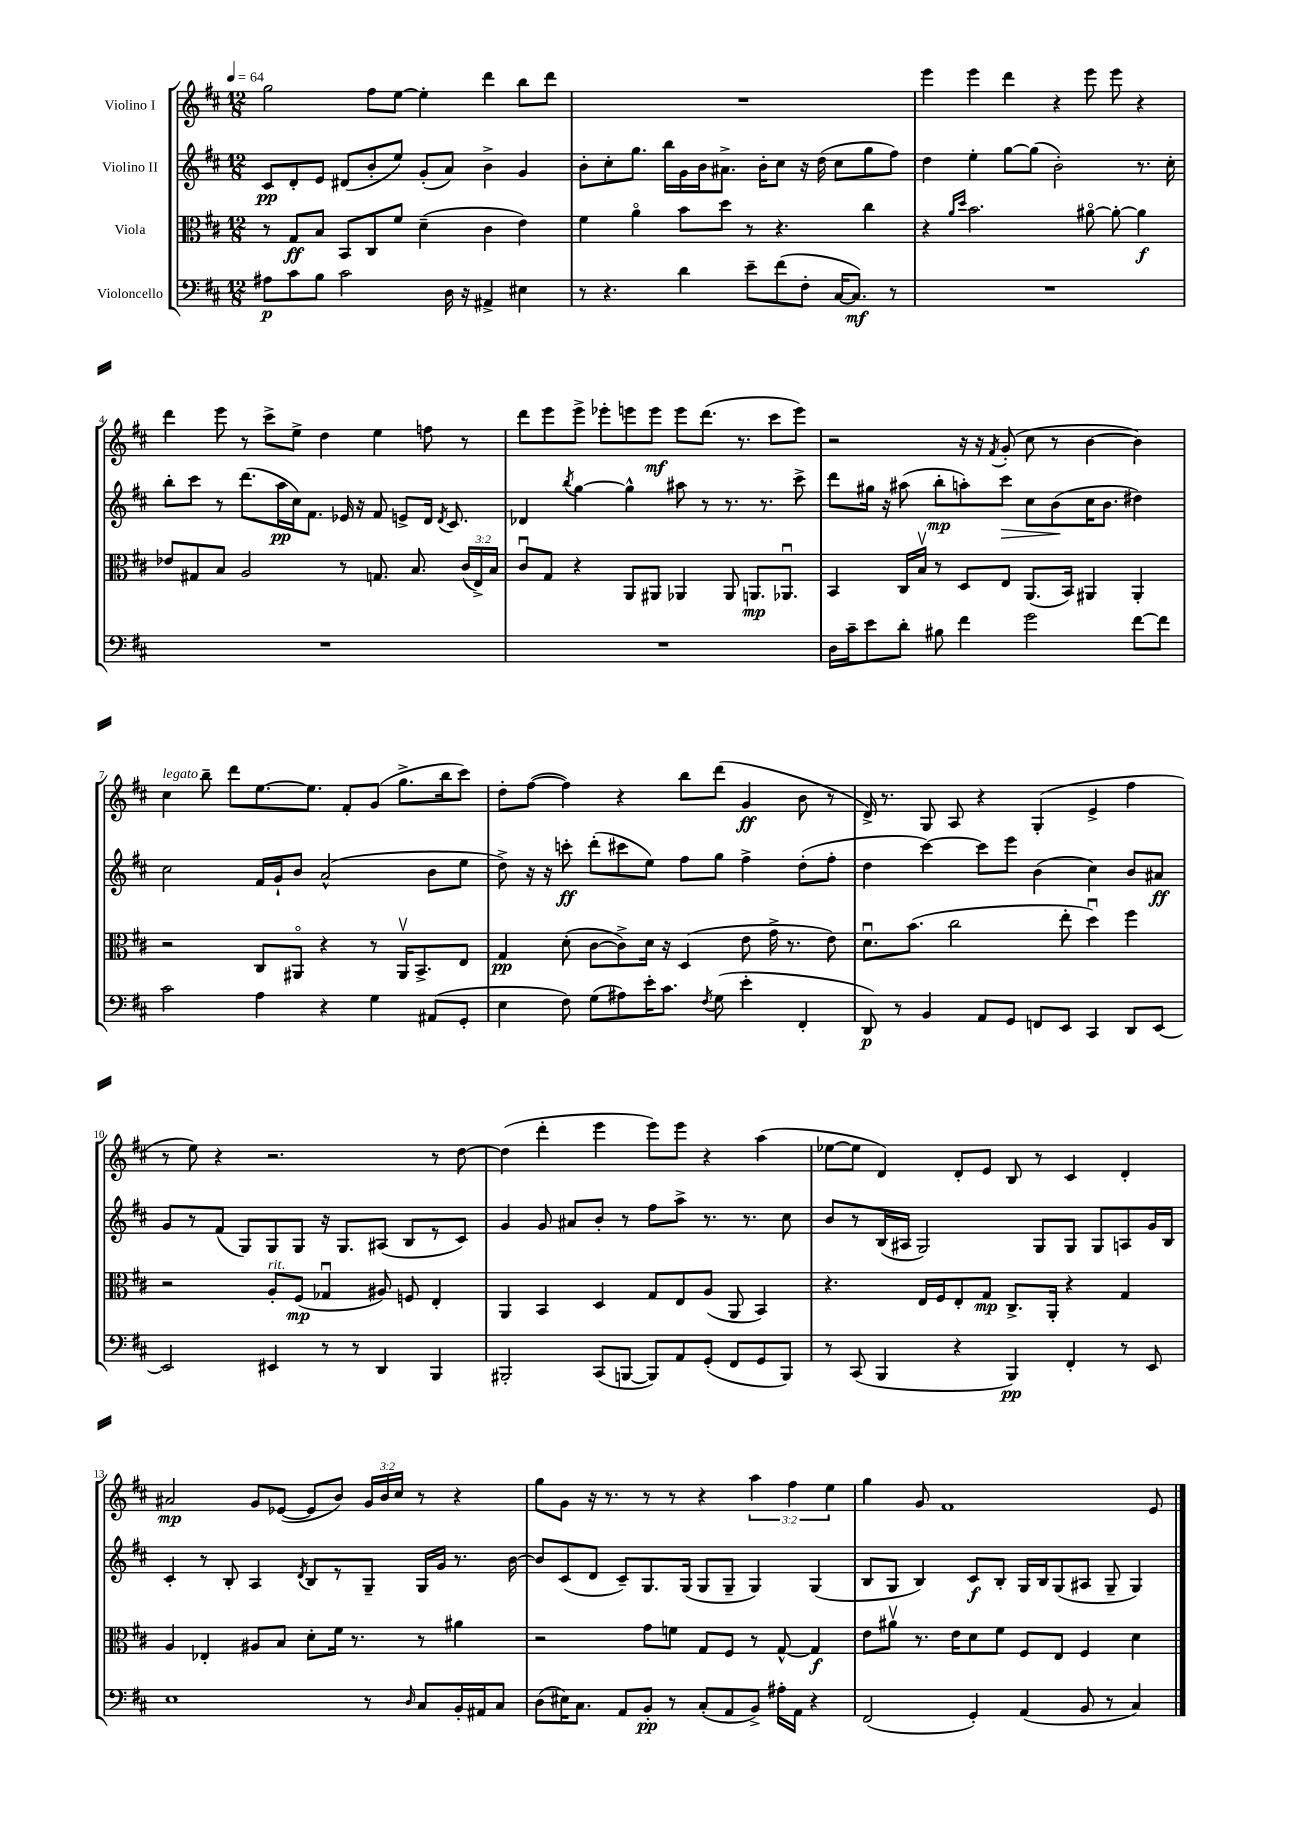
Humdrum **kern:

**kern	**dynam	**kern	**dynam	**kern	**dynam	**kern	**dynam
*part4	*part4	*part3	*part3	*part2	*part2	*part1	*part1
*staff4	*staff4	*staff3	*staff3	*staff2	*staff2	*staff1	*staff1
*I"Violoncello	*	*I"Viola	*	*I"Violino II	*	*I"Violino I	*
*clefF4	*	*clefC3	*	*clefG2	*	*clefG2	*
*k[f#c#]	*	*k[f#c#]	*	*k[f#c#]	*	*k[f#c#]	*
*M12/8	*	*M12/8	*	*M12/8	*	*M12/8	*
*MM64	*	*MM64	*	*MM64	*	*MM64	*
=1	=1	=1	=1	=1	=1	=1	=1
8A#X\L	p	8r	.	8c#/L	pp	2gg\	.
8c#\	.	8G/L	ff	8d'/	.	.	.
8B\J	.	8B/J	.	8e/J	.	.	.
2c#\	.	8BB/L	.	(8d#X/L	.	.	.
.	.	8C#/	.	8b'/	.	8ff#\L	.
.	.	8f#/J	.	8ee/J)	.	[8ee\J	.
.	.	(4d~\	.	(8g'/L	.	4ee'\]	.
16D\	.	.	.	8a/J)	.	.	.
16r	.	.	.	.	.	.	.
4AA#X^/	.	4c#\	.	4b^\	.	4ddd\	.
4E#X\	.	4e\)	.	4g/	.	8bb\L	.
.	.	.	.	.	.	8ddd\J	.
=2	=2	=2	=2	=2	=2	=2	=2
8r	.	4f#\	.	8b'\L	.	1.r	.
4.r	.	.	.	8cc#'\	.	.	.
.	.	4a\	.	8.gg\J	.	.	.
.	.	.	.	16bb\LL	.	.	.
4d\	.	8b\L	.	16g\	.	.	.
.	.	.	.	16b\J	.	.	.
.	.	8dd\J	.	8.a#X^\J	.	.	.
8e~\L	.	8r	.	.	.	.	.
.	.	.	.	16b'\KL	.	.	.
(8f#\	.	4.r	.	8cc#\J	.	.	.
8F#'\J	.	.	.	16r	.	.	.
.	.	.	.	(16dd\	.	.	.
[16C#/KL	.	.	.	8cc#\L	.	.	.
8.C#/J])	mf	.	.	.	.	.	.
.	.	4cc#\	.	8gg\	.	.	.
8r	.	.	.	8ff#\J)	.	.	.
=3	=3	=3	=3	=3	=3	=3	=3
1.r	.	4r	.	4dd\	.	4eee\	.
.	.	16qqa/LL	.	.	.	.	.
.	.	16qqdd/JJ	.	.	.	.	.
.	.	2.b\	.	4ee'\	.	4eee\	.
.	.	.	.	[8gg\L	.	4ddd\	.
.	.	.	.	(8gg\J]	.	.	.
.	.	.	.	2b'\)	.	4r	.
.	.	[8a#X\	.	.	.	8eee\	.
.	.	8a#'\_	.	.	.	8eee\	.
.	.	4a#\]	f	8.r	.	4r	.
.	.	.	.	16cc#'\	.	.	.
!!LO:LB:g=z
=4	=4	=4	=4	=4	=4	=4	=4
1.r	.	8e-X/L	.	8bb'\L	.	4ddd\	.
.	.	8G#X/	.	8ccc#\J	.	.	.
.	.	8B/J	.	8r	.	8eee\	.
.	.	2A/	.	(8.ddd\L	.	8r	.
.	.	.	.	.	.	8ccc#^\L	.
.	.	.	.	16aa\L	pp	.	.
.	.	.	.	16cc#\J)	.	8ee^\J	.
.	.	.	.	8.f#\J	.	.	.
.	.	.	.	.	.	4dd\	.
.	.	8r	.	16e-X/	.	.	.
.	.	.	.	16r	.	.	.
.	.	8.Gn/	.	8f#/	.	4ee\	.
.	.	.	.	8en^/L	.	.	.
.	.	8.B/	.	.	.	.	.
.	.	.	.	16d/Jk	.	8ffn\	.
.	.	.	.	8qd/	.	.	.
.	.	.	.	8.c#/	.	.	.
.	.	(24c#/LL	.	.	.	8r	.
.	.	24E^/)	.	.	.	.	.
.	.	24B/JJ	.	.	.	.	.
=5	=5	=5	=5	=5	=5	=5	=5
1.r	.	8c#u/L	.	4d-X/	.	8ddd\L	.
.	.	8G/J	.	.	.	8eee\	.
.	.	.	.	8qbb/	.	.	.
.	.	4r	.	[4gg\	.	8eee^\J	.
.	.	.	.	.	.	8eee-X'\L	.
.	.	8AA/L	.	4gg^^\]	.	8eeen\	.
.	.	8AA#X/J	.	.	.	8eee\J	mf
.	.	4AA-X/	.	8aa#X\	.	8eee\L	.
.	.	.	.	8r	.	(8.ddd\J	.
.	.	8AA-/	.	8.r	.	.	.
.	.	.	.	.	.	8.r	.
.	.	8.AAn/L	mp	.	.	.	.
.	.	.	.	8.r	.	.	.
.	.	.	.	.	.	8ccc#\L	.
.	.	8.AA-Xu/J	.	.	.	.	.
.	.	.	.	8ccc#^\	.	8eee\J)	.
=6	=6	=6	=6	=6	=6	=6	=6
16D\LL	.	4BB/	.	8ddd\L	.	2r	.
16c#~\J	.	.	.	.	.	.	.
8e\	.	.	.	16gg#X\Jk	.	.	.
.	.	.	.	16r	.	.	.
8d'\J	.	16C#/LL	.	(8aa#X\	.	.	.
.	.	16Bv/JJ	.	.	.	.	.
8B#X\	.	8r	.	8bb'\L	mp	.	.
4f#\	.	8D/L	.	8aan'\)	.	16r	.
.	.	.	.	.	.	16r	.
.	.	.	.	.	.	8qf#/	.
!	!	!	!	!	!LO:HP:b	!	!
.	.	8E/J	.	8ccc#\J	>	(8g'/	.
2g\	.	(8.AA/L	.	8cc#\L	.	8cc#\	.
.	.	.	.	(8b\	.	8r	.
.	.	16BB/Jk)	.	.	.	.	.
.	.	4AA#X/	.	16cc#\K	]	[4b\	.
.	.	.	.	8.b\J	.	.	.
[8f#\L	.	4AA#'/	.	4dd#X\)	.	4b\])	.
8f#\J]	.	.	.	.	.	.	.
!!LO:LB:g=z
=7	=7	=7	=7	=7	=7	=7	=7
!	!	!	!	!	!	!LO:TX:a:i:t=legato	!
2c#\	.	2r	.	2cc#\	.	4cc#\	.
.	.	.	.	.	.	8bb~\	.
.	.	.	.	.	.	8ddd\L	.
4A\	.	8C#/L	.	16f#/LL	.	[8.ee\	.
.	.	.	.	16g`/J	.	.	.
.	.	8AA#X/J	.	8b/J	.	.	.
.	.	.	.	.	.	8.ee\J]	.
4r	.	4r	.	(2a^^/	.	.	.
.	.	.	.	.	.	8f#'/L	.
4G\	.	8r	.	.	.	(8g/J	.
.	.	16AA#v/KL	.	.	.	8.gg^\L	.
.	.	8.BB^/	.	.	.	.	.
(8AA#X/L	.	.	.	8b\L	.	.	.
.	.	.	.	.	.	16bb\k	.
8GG'/J	.	8E/J	.	8ee\J	.	8ccc#\J)	.
=8	=8	=8	=8	=8	=8	=8	=8
4E\	.	4G/	pp	8dd^\)	.	8dd'\L	.
.	.	.	.	16r	.	([8ff#\J	.
.	.	.	.	16r	.	.	.
8F#\)	.	(8d'\	.	8cccn'\	ff	4ff#\])	.
(8G\L	.	[8c#\L	.	(8ddd'\L	.	.	.
8A#X\)	.	8c#^\])	.	8ccc#X\	.	4r	.
16e'\K	.	16d\Jk	.	8ee\J)	.	.	.
8.c#\J	.	16r	.	.	.	.	.
.	.	(4D/	.	8ff#\L	.	8bb\L	.
8qF#/	.	.	.	.	.	.	.
(8G\	.	.	.	8gg\J	.	(8ddd\J	.
4e'\	.	8e\	.	4ff#^\	.	4g/	ff
.	.	16g^\	.	.	.	.	.
.	.	8.r	.	.	.	.	.
4FF#'/	.	.	.	(8dd'\L	.	8b\	.
.	.	8e\)	.	8ff#'\J	.	8r	.
=9	=9	=9	=9	=9	=9	=9	=9
8DD/)	p	8.du\L	.	4dd\	.	16d^/)	.
.	.	.	.	.	.	8.r	.
8r	.	.	.	.	.	.	.
.	.	(8.b\J	.	.	.	.	.
4BB/	.	.	.	[4ccc#\)	.	8G/	.
.	.	2cc#\	.	.	.	8A/	.
8AA/L	.	.	.	8ccc#\L]	.	4r	.
8GG/J	.	.	.	8eee\J	.	.	.
8FFn/L	.	.	.	(4b\	.	(4G'/	.
8EE/J	.	8ee'\	.	.	.	.	.
4CC#/	.	4ddu\)	.	4cc#\)	.	4e^/	.
8DD/L	.	4ff#\	.	8b/L	.	4ff#\	.
[8EE/J	.	.	.	8a#X/J	ff	.	.
!!LO:LB:g=z
=10	=10	=10	=10	=10	=10	=10	=10
2EE/]	.	2r	.	8g/L	.	8r	.
.	.	.	.	8r	.	8ee\)	.
.	.	.	.	(8f#/J	.	4r	.
.	.	.	.	8G/L)	.	.	.
!	!	!LO:TX:a:i:t=rit.	!	!	!	!	!
4EE#X/	.	8A'/L	.	8G/	.	2.r	.
.	.	(8F#/J	mp	8G/J	.	.	.
8r	.	4G-Xu/	.	16r	.	.	.
.	.	.	.	8.G/L	.	.	.
8r	.	.	.	.	.	.	.
4DD/	.	8A#X/)	.	(8A#X/J	.	.	.
.	.	8Fn/	.	8B/L	.	.	.
4BBB/	.	4E'/	.	8r	.	8r	.
.	.	.	.	8c#/J)	.	[8dd\	.
=11	=11	=11	=11	=11	=11	=11	=11
2BBB#X'/	.	4AA/	.	4g/	.	(4dd\]	.
.	.	4BB/	.	8g/	.	4ddd'\	.
.	.	.	.	8a#X/L	.	.	.
(8CC#/L	.	4D/	.	8b'/J	.	4eee\	.
[8BBBn/J	.	.	.	8r	.	.	.
8BBB/L])	.	8G/L	.	8ff#\L	.	8eee\L)	.
8AA/	.	8E/	.	8aa^\J	.	8eee\J	.
(8GG'/J	.	(8A/J	.	8.r	.	4r	.
8FF#/L	.	8AA/	.	.	.	.	.
.	.	.	.	8.r	.	.	.
8GG/	.	4BB/)	.	.	.	(4aa\	.
8BBB/J)	.	.	.	8cc#\	.	.	.
=12	=12	=12	=12	=12	=12	=12	=12
8r	.	4.r	.	8b/L	.	[8ee-X\L	.
(8CC#/	.	.	.	8r	.	8ee-\J]	.
4BBB/	.	.	.	(16B/L	.	4d/)	.
.	.	.	.	16A#X/JJ	.	.	.
.	.	16E/LL	.	2G/)	.	.	.
.	.	16F#/J	.	.	.	.	.
4r	.	8E'/	.	.	.	8d'/L	.
.	.	8G/J	mp	.	.	8e/J	.
4BBB/)	pp	8.C#^/L	.	.	.	8B/	.
.	.	.	.	8G/L	.	8r	.
.	.	16AA'/Jk	.	.	.	.	.
4FF#'/	.	4r	.	8G/J	.	4c#/	.
.	.	.	.	8G/L	.	.	.
8r	.	4G/	.	8An/	.	4d'/	.
8EE/	.	.	.	16g/L	.	.	.
.	.	.	.	16B/JJ	.	.	.
!!LO:LB:g=z
=13	=13	=13	=13	=13	=13	=13	=13
1E	.	4A/	.	4c#'/	.	2a#X/	mp
.	.	4E-X'/	.	8r	.	.	.
.	.	.	.	8B'/	.	.	.
.	.	8A#X/L	.	4A/	.	8g/L	.
.	.	8B/J	.	.	.	([8e-X/J	.
.	.	.	.	8qd/	.	.	.
.	.	8d'\L	.	8B/L	.	8e-/L]	.
.	.	16f#\Jk	.	8r	.	8b/J)	.
.	.	8.r	.	.	.	.	.
8r	.	.	.	8G~/J	.	24g/LL	.
.	.	.	.	.	.	24b/	.
.	.	.	.	.	.	24cc#/JJ	.
16qqD/	.	.	.	.	.	.	.
8C#/L	.	8r	.	16G/LL	.	8r	.
.	.	.	.	16g/JJ	.	.	.
16BB'/L	.	4a#X\	.	8.r	.	4r	.
16AA#X/J	.	.	.	.	.	.	.
8C#/J	.	.	.	.	.	.	.
.	.	.	.	[16b\	.	.	.
=14	=14	=14	=14	=14	=14	=14	=14
(8D\L	.	2r	.	8b/L]	.	8gg\L	.
16E#X\K)	.	.	.	(8c#/	.	8g\J	.
8.C#\J	.	.	.	.	.	.	.
.	.	.	.	8d/J	.	16r	.
.	.	.	.	.	.	8.r	.
8AA/L	.	.	.	8c#~/L)	.	.	.
8BB'/J	pp	8g\L	.	8.G/	.	8r	.
8r	.	8fn\J	.	.	.	8r	.
.	.	.	.	(16G/Jk	.	.	.
(8C#'/L	.	8G/L	.	8G/L	.	4r	.
8AA/	.	8F#/J	.	8G~/J	.	.	.
8BB^/J)	.	8r	.	4G/)	.	6aa\	.
16A#X'\LL	.	[8G^^/	.	.	.	.	.
.	.	.	.	.	.	6ff#\	.
16AA\JJ	.	.	.	.	.	.	.
4r	.	4G/]	f	(4G/	.	.	.
.	.	.	.	.	.	6ee\	.
=15	=15	=15	=15	=15	=15	=15	=15
(2FF#/	.	8e\L	.	8B/L	.	4gg\	.
.	.	8a#Xv\J	.	8G/J	.	.	.
.	.	8.r	.	4B/)	.	8g/	.
.	.	.	.	.	.	1f#	.
.	.	16e\KL	.	.	.	.	.
4GG'/)	.	8d\	.	8c#/L	f	.	.
.	.	8f#\J	.	8B'/J	.	.	.
(4AA/	.	8F#/L	.	16G/LL	.	.	.
.	.	.	.	16B/J	.	.	.
.	.	8E/J	.	(8G/	.	.	.
8BB/	.	4F#/	.	8A#X/J	.	.	.
8r	.	.	.	8G~/	.	.	.
4C#/)	.	4d\	.	4G/)	.	.	.
.	.	.	.	.	.	8e/	.
==	==	==	==	==	==	==	==
*-	*-	*-	*-	*-	*-	*-	*-
